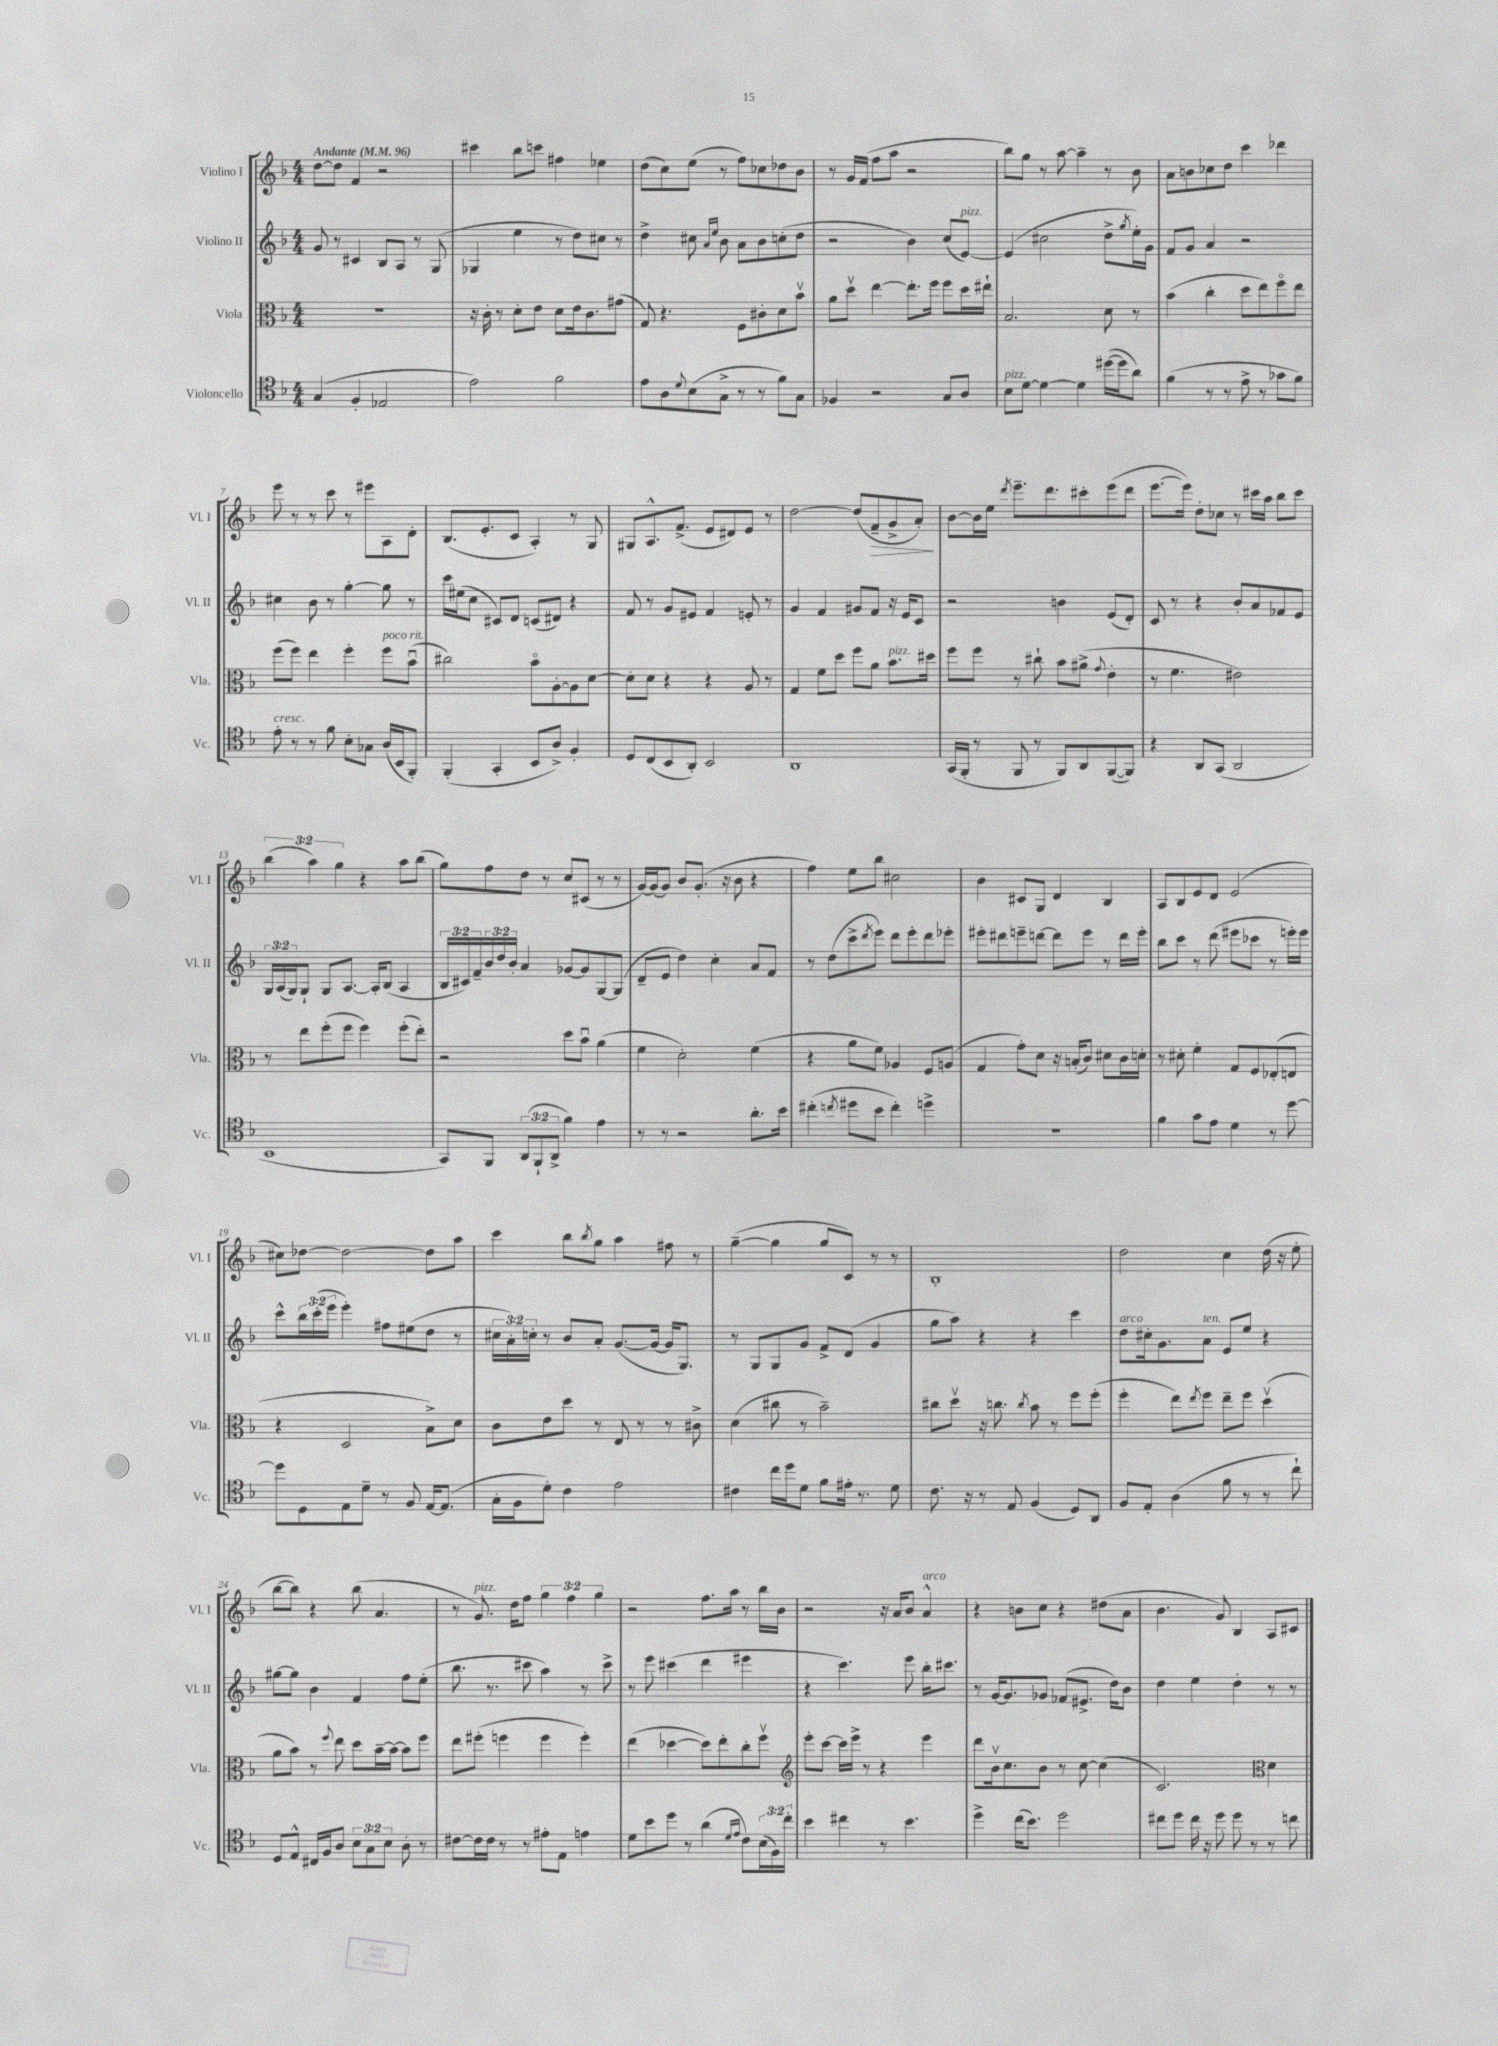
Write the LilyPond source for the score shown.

<<
\new StaffGroup <<
\new Staff = "s0" \with { instrumentName = "Violino I" shortInstrumentName = "Vl. I" } {
    \clef treble \key f \major \numericTimeSignature \time 4/4 \override Staff.TupletNumber.text = #tuplet-number::calc-fraction-text \tempo "Andante" 4 = 96
    d''8~ d''8 f'4 r2 |
    cis'''4 bes''8 c'''8 fis''4 ees''4 |
    d''8( c''8) e''8( r8 f''8) ces''8 des''8 bes'8 |
    r8 g'16 f'16( f''8 a''8 r2 |
    bes''8) g''8 r8 a''8~ a''4-- r8 bes'8 |
    a'8 b'8 ces''8 d''8 c'''4 des'''4 |
    e'''8 r8 r8 c'''8 r8 eis'''8 a8 d'8-. |
    bes8.( e'8.-. c'8 a4-.) r8 g8 |
    gis8 a8.-^ f'8.->( e'8 dis'8) e'8 r8 |
    d''2~ d''8( f'8--\> g'8-> a'8-.\!) |
    bes'8~ bes'16 e''16 \acciaccatura { d'''8 } e'''8.-- d'''8. cis'''8-. e'''8( d'''8 |
    e'''8.~ e'''16) d''8-. ces''8 r8 cis'''16 a''16 bes''8 cis'''8 |
    \tuplet 3/2 { bes''4( a''4) g''4 } r4 a''8 bes''8( |
    g''8) f''8 d''8 r8 c''8 cis'8( r8 r8 |
    g'16~) g'16( g'8) bes'8 g'8.-.( r16 bes'8 r4 |
    f''4) e''8 bes''8 cis''2 |
    bes'4 cis'8 g8 d'4 bes4 |
    a8 bes8 e'8 d'8 e'2( |
    cis''8) des''8~ des''2~ des''8 a''8 |
    c'''4 bes''8 \acciaccatura { bes''8 } g''8 a''4 fis''8 r8 |
    g''4~--( g''4 g''8 c'8) r8 r8 |
    bes1-. |
    d''2 c''4 d''16( r16 e''8-. |
    bes''8~ bes''8) r4 bes''8( a'4. |
    r8 g'8.^\markup { \italic "pizz." }) d''16 f''8 \tuplet 3/2 { g''4 f''4 g''4 } |
    r2 f''8. a''16 r8 bes''16 bes'16 |
    r2 r16 a'16 bes'8 a'4-^^\markup { \italic "arco" } |
    r4 b'8 c''8 r4 dis''8( a'8 |
    bes'4. g'8) bes4 a8 cis'8 \bar "|." |
}
\new Staff = "s1" \with { instrumentName = "Violino II" shortInstrumentName = "Vl. II" } {
    \clef treble \key f \major \numericTimeSignature \time 4/4 \override Staff.TupletNumber.text = #tuplet-number::calc-fraction-text
    g'8 r8 cis'4 bes8 a8 r8 g8( |
    ges4 e''4 r8 d''8) cis''8 r8 |
    d''4-> cis''8 \grace { a'16 e''16 } bes'8 a'8 bes'8 c''8-.( d''8 |
    r2 bes'4) c''8( e'8~^\markup { \italic "pizz." }) |
    e'4( cis''2 d''8-> \acciaccatura { g''8 } e''16-.) g'16 |
    f'8 g'8 a'4 r2 |
    cis''4 bes'8 r8 g''4~-. g''8 r8 |
    c'''16 eis''16( c''8 cis'8) d'8 c'8( dis'8) r4 |
    f'8 r8 g'8 eis'8 f'4 e'8-. r8 |
    g'4 f'4 gis'8 f'8 r16 e'16 c'8 |
    r2 b'4 e'8( d'8-.) |
    c'8 r8 r4 bes'8-. a'8 fes'8 e'8 |
    \tuplet 3/2 { g16 a16( g16) } g8-! g8 a8.~ a16-. bes8( a4 |
    \tuplet 3/2 { bes16 cis'16) f'16-- } \tuplet 3/2 { bes'16 d''16 bes'16-. } a'4 ges'8~ ges'8 g8~ g8( |
    d'8-- e'8 d''4) c''4-. a'8 f'8 |
    r8 d''8( c'''8-> \acciaccatura { d'''8 } e'''8) d'''8 e'''8-. d'''8 ees'''8-. |
    eis'''8-. dis'''8 e'''8-- d'''8~ d'''8 e'''8 r8 d'''16 e'''16-. |
    bes''8 c'''8 r8 d'''8( eis'''8 ces'''8 r8 e'''16-.) e'''16 |
    c'''8-^ \tuplet 3/2 { bes''16 c'''16-.( e'''16 } e'''4-.) fis''8 eis''8( d''8 r8 |
    \tuplet 3/2 { cis''16 a'16-.) c''16-. } r8 bes'8 a'8-. g'8.~( g'16~ g'16 g8.) |
    r8 g8 g8 g'8 f'8-> d'8( g'4 |
    g''8 a''8) r4 r4 c'''4 |
    d''8^\markup { \italic "arco" } cis''16-. g'8. a'8^\markup { \italic "ten." } e'8 e''8 r4 |
    gis''8~ gis''8 bes'4 f'4 f''8 e''8-.( |
    bes''8. r8. cis'''8 a''4) r8 cis'''8-> |
    r8 e'''8 cis'''4( d'''4 eis'''4 |
    r4 c'''4.) e'''8 bes''16-. cis'''8. |
    r8 g'16~ g'8. ges'8 fes'8( eis'8.-> d''16) bes'8 |
    d''4 e''4 d''4-. r8 r8 \bar "|." |
}
\new Staff = "s2" \with { instrumentName = "Viola" shortInstrumentName = "Vla." } {
    \clef alto \key f \major \numericTimeSignature \time 4/4
    R1 |
    r16 c'16-. r8 d'8-. e'8 d'8 e'16 c'8. gis'8( |
    g8) r4. f8 cis'8-. d'8 bes'8\upbow |
    a'8 d''8\upbow e''4~ e''8.-. f''16 f''8 d''16 eis''16-! |
    bes2. d'8 r8 |
    bes'4( c''4-. d''8 e''8) f''8\flageolet e''8 |
    f''8( f''8) e''4 f''4-. f''8^\markup { \italic "poco rit." } bes'8\downbow( |
    cis''2) bes'8\flageolet a8~-. a8 d'8~ |
    d'8-. d'8 r4 r4 a8 r8 |
    g4 f'8 d''8 f''8 a'8 bes'8.^\markup { \italic "pizz." } dis''16 |
    f''8 f''8 r8 cis''8-! bes'8 ais'8->( \appoggiatura { g'8 } e'4-. |
    r8 f'4. eis'2) |
    r8 e''8 f''8-.( f''8 f''4) f''8-.( e''8-.) |
    r2 d''8 bes'8\downbow a'4( |
    f'4 d'2-.) f'4( |
    r4 a'8 f'8) aes4 f8 a8( |
    g4 g'8-.) d'8 r16 b16-.( c'8) dis'8 c'16 d'16-. |
    r8 dis'8-. f'4-. g8 f8 ees8-.( e8 |
    r4 d2 bes8->) d'8 |
    c'8 e'8 d''8 r8 e8 r8 r8 cis'8-> |
    d'4( cis''8 r8 bes'2--) |
    cis''8 d''8\upbow r16 c''8. \acciaccatura { c''8 } bes'8 r8 f''8 f''8-.( |
    f''4-. e''8) \acciaccatura { e''8 } f''8 e''8-- f''8 d''4\upbow( |
    a'8 bes'8) r8 \appoggiatura { f''8 } e''8 d''8 bes'16~-- bes'16~ bes'8 f''8 |
    e''8 fis''8-.( f''4 f''4 f''4-.) |
    e''4( des''4~ des''8) e''8-. c''8-. f''8\upbow |
    \clef treble e'''8-. c'''8~ c'''16 e'''16-> r8 r4 e'''4 |
    d'''8 bes'16\upbow c''8. bes'8 r8 c''8~ c''4( |
    c'2.) \clef alto d'4 \bar "|." |
}
\new Staff = "s3" \with { instrumentName = "Violoncello" shortInstrumentName = "Vc." } {
    \clef tenor \key f \major \numericTimeSignature \time 4/4 \override Staff.TupletNumber.text = #tuplet-number::calc-fraction-text
    g4( f4-. ees2 |
    e'2) f'2 |
    e'8 a8 \appoggiatura { d'8 } bes8( g8-> r8 r8 f'8) g8 |
    fes4 r2 g8 a8 |
    bes8^\markup { \italic "pizz." } d'8~ d'4~ d'4 dis''16~( dis''16 a'8) |
    f'4( r8 r8 e'8-> r8 ges'8 f'8) |
    e'8-.^\markup { \italic "cresc." } r8 r8 f'8 bes8-. ges8 a16( bes,16 f,8-.) |
    f,4-.( g,4-. bes,8 a8->) f4-. |
    d8 c8( bes,8 a,8-.) bes,2 |
    a,1 |
    g,16( f,16-. r8 f,8 r8 f,8) a,8 f,8~( f,8) |
    r4 a,8 g,8( a,2 |
    bes,1 |
    g,8) f,8 \tuplet 3/2 { a,8( f,8-! a,8-> } f'4) e'4 |
    r8 r8 r2 a'8.-. bes'16 |
    cis''4-.( \acciaccatura { c''8 } dis''8 bes'8 c''4-.) d''4-> |
    R1 |
    f'4 g'8 e'8 d'4 r8 d''8~ |
    d''8 d8 e8 d'8-- r8 f8 e16~ e8.( |
    g16-. f16 d'8-.) c'4 e'2 |
    cis'4 c''16 d''16 d'8 f'8 eis'16-. r8. d'8 |
    c'8. r16 r8 e8 f4( d8) a,8 |
    f8 e8-. a4( f'8 r8 r8 c''8-!) |
    d8 e8-^ cis16 f16 a8 \tuplet 3/2 { bes8 g8 bes8 } a8-. r8 |
    cis'8~ cis'16 cis'16 r8 r8 eis'8-. e8 e'4 |
    d'8 bes'8 d''8 r8 a'4( \grace { d'16 e'16 } c'8) \tuplet 3/2 { bes16( f16) c''16-. } |
    bes'4 cis''4 r8 bes'4. |
    d''4-> c''16( bes'8.) d''2 |
    cis''8 d''8 cis''16 r16 d''8 d''8 r8 r8 c''8 \bar "|." |
}
>>
>>
